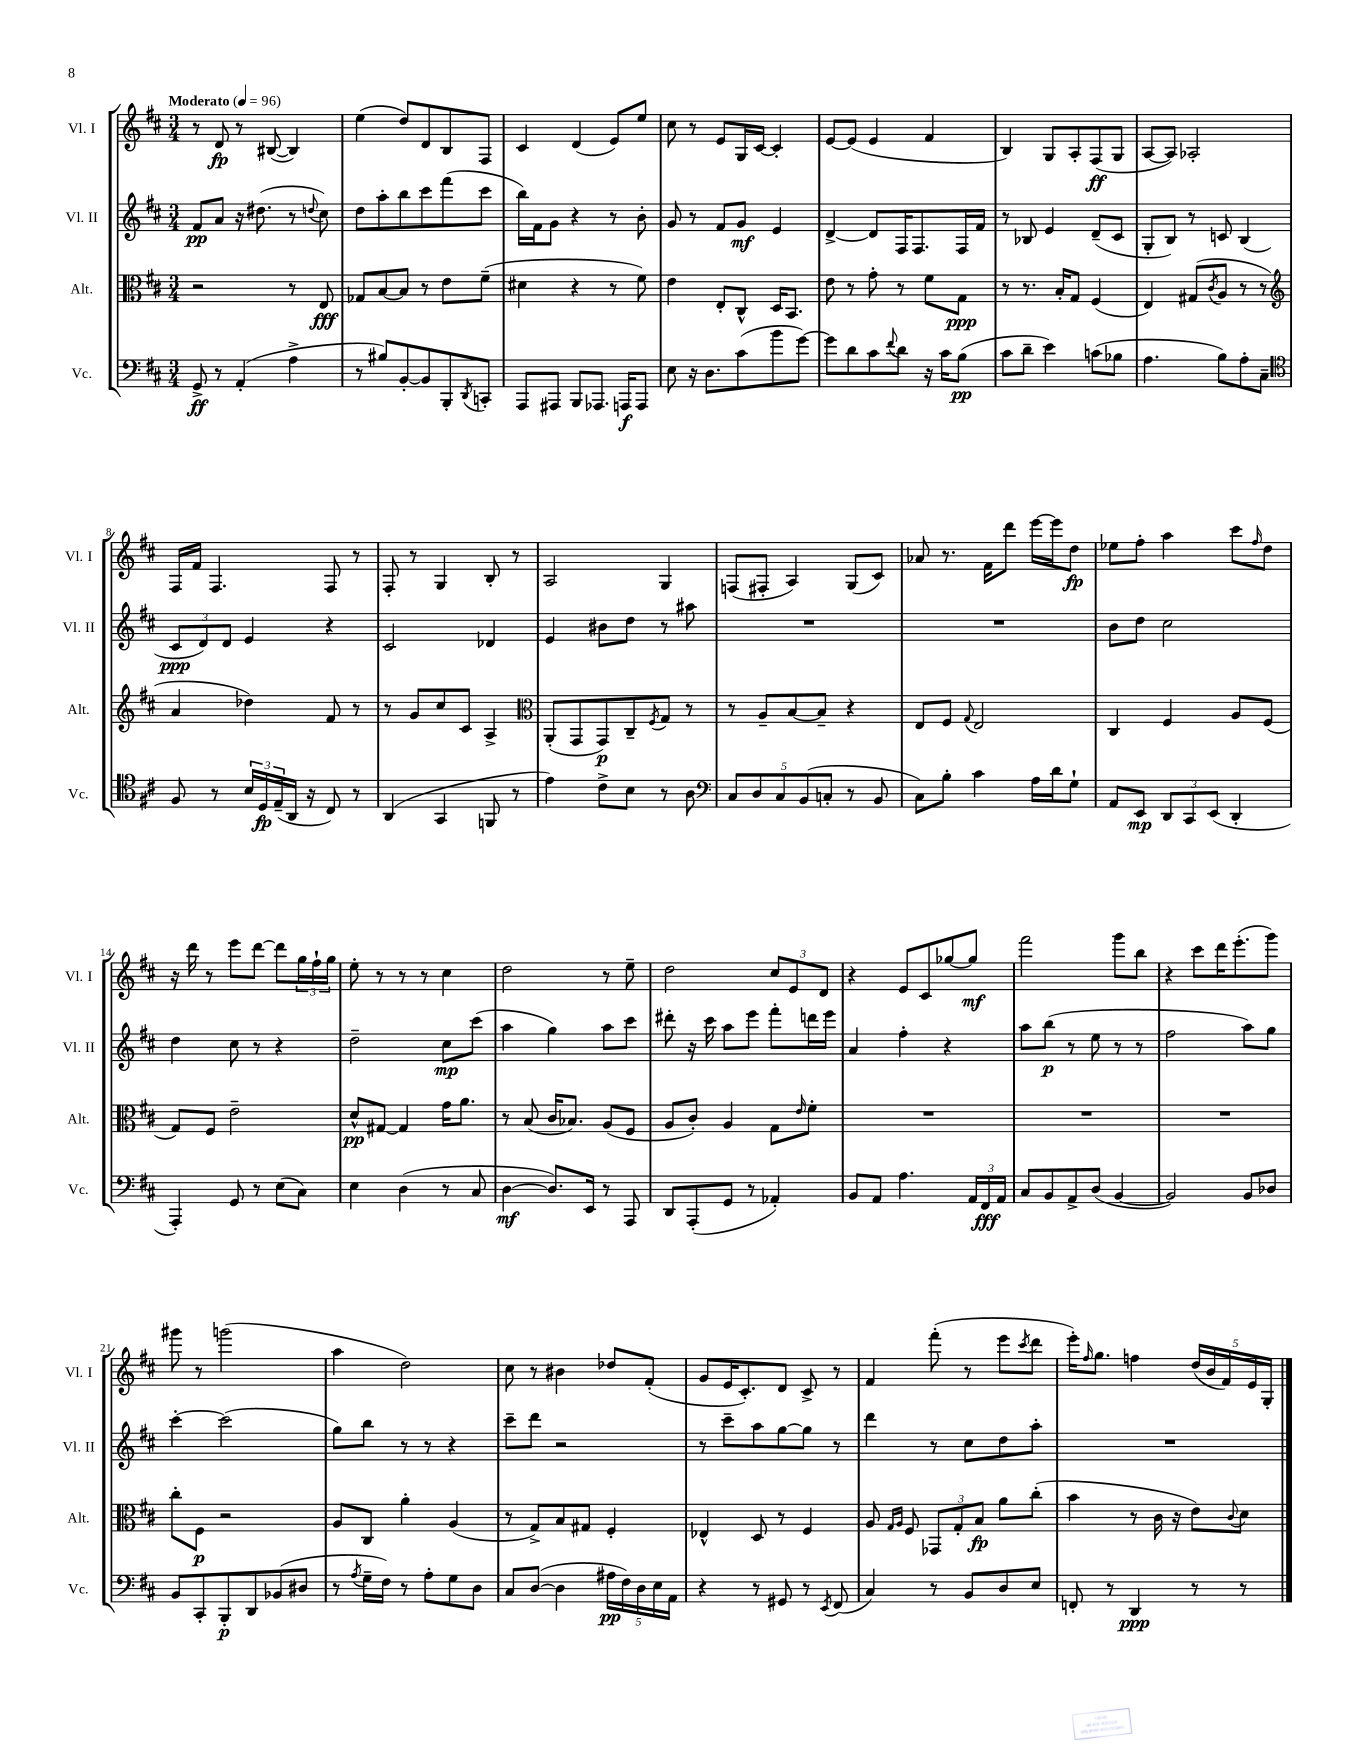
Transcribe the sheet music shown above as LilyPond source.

<<
\new StaffGroup <<
\new Staff = "s0" \with { instrumentName = "Vl. I" shortInstrumentName = "Vl. I" } {
    \clef treble \key d \major \numericTimeSignature \time 3/4 \tempo "Moderato" 4 = 96
    r8 d'8\fp r8 bis8~( bis4) |
    e''4( d''8) d'8 b8 fis8 |
    cis'4 d'4( e'8) e''8 |
    cis''8 r8 e'8 g16 cis'16~ cis'4-. |
    e'8~ e'8( e'4 fis'4 |
    b4) g8 a8-. fis8\ff( g8 |
    a8~ a8) aes2-. |
    fis16 fis'16 fis4. fis8 r8 |
    fis8-. r8 g4 b8-. r8 |
    a2 g4 |
    f8( fis8-. a4) g8( cis'8) |
    aes'8 r8. fis'16 d'''8 e'''16~ e'''16 d''8\fp |
    ees''8 fis''8-. a''4 cis'''8 \grace { fis''16 } d''8 |
    r16 d'''16 r8 e'''8 d'''8~ d'''8 \tuplet 3/2 { g''16 fis''16-! g''16 } |
    e''8-. r8 r8 r8 cis''4 |
    d''2 r8 e''8-- |
    d''2 \tuplet 3/2 { cis''8 e'8 d'8 } |
    r4 e'8 cis'8 ges''8~ ges''8\mf |
    fis'''2 g'''8 b''8 |
    r4 cis'''8 d'''16 e'''8.-.( g'''8) |
    gis'''8 r8 g'''2( |
    a''4 d''2) |
    cis''8 r8 bis'4 des''8 fis'8-.( |
    g'8 e'16 cis'8.-.) d'8 cis'8-> r8 |
    fis'4 fis'''8-.( r8 e'''8 \acciaccatura { cis'''8 } d'''8 |
    e'''16-.) \grace { fis''16 } g''8. f''4 \tuplet 5/4 { d''16( b'16 fis'16) e'16 g16-. } \bar "|." |
}
\new Staff = "s1" \with { instrumentName = "Vl. II" shortInstrumentName = "Vl. II" } {
    \clef treble \key d \major \numericTimeSignature \time 3/4
    fis'8\pp a'8 r16 dis''8.( r8 \appoggiatura { d''8 } cis''8) |
    d''8 a''8-. b''8 cis'''8 fis'''8( cis'''8 |
    b''16) fis'16 g'8 r4 r8 b'8-. |
    g'8 r8 fis'8 g'8\mf e'4 |
    d'4~-> d'8 fis16 fis8. fis16 fis'16 |
    r8 bes8 e'4 d'8--( cis'8 |
    g8-. b8) r8 c'8 b4( |
    \tuplet 3/2 { cis'8\ppp d'8) d'8 } e'4 r4 |
    cis'2 des'4 |
    e'4 bis'8 d''8 r8 ais''8 |
    R2. |
    R2. |
    b'8 d''8 cis''2 |
    d''4 cis''8 r8 r4 |
    d''2-- cis''8\mp cis'''8( |
    a''4 g''4) a''8 cis'''8 |
    dis'''8-. r16 cis'''16 a''8 e'''8 fis'''8-. d'''16 e'''16 |
    a'4 fis''4-. r4 |
    a''8 b''8\p( r8 e''8 r8 r8 |
    fis''2 a''8) g''8 |
    cis'''4~-. cis'''2( |
    g''8) b''8 r8 r8 r4 |
    cis'''8-- d'''8 r2 |
    r8 cis'''8-- a''8 g''8~ g''8 r8 |
    d'''4 r8 cis''8 d''8 a''8-. |
    R2. \bar "|." |
}
\new Staff = "s2" \with { instrumentName = "Alt." shortInstrumentName = "Alt." } {
    \clef alto \key d \major \numericTimeSignature \time 3/4
    r2 r8 e8\fff |
    ges8 b8~ b8 r8 e'8 fis'8--( |
    dis'4 r4 r8 fis'8) |
    e'4 e8-. cis8-^ d16 b,8. |
    e'8 r8 g'8-. r8 fis'8 g8\ppp |
    r8 r8. b16-. g8 fis4( |
    e4) gis8( \acciaccatura { cis'8 } a8 r8 r8 |
    \clef treble a'4 des''4) fis'8 r8 |
    r8 g'8 cis''8 cis'8 a4-> |
    \clef alto a,8-.( g,8 g,8\p) cis8-- \acciaccatura { fis8 } g8 r8 |
    r8 a8-- b8~ b8-- r4 |
    e8 fis8 \appoggiatura { g8 } e2 |
    cis4 fis4 a8 fis8( |
    g8) fis8 e'2-- |
    d'8-^\pp gis8~ gis4 g'16 a'8. |
    r8 b8( cis'16 bes8.) a8( fis8 |
    a8 cis'8-.) a4 g8 \grace { e'16 } fis'8-. |
    R2. |
    R2. |
    R2. |
    cis''8-. fis8\p r2 |
    a8 cis8 a'4-. a4( |
    r8 g8->) b8 gis8 fis4-. |
    ees4-^ d8 r8 fis4 |
    a8 \grace { g16 a16 } fis8 \tuplet 3/2 { ges,8 g8-. b8\fp } a'8 cis''8-.( |
    b'4 r8 cis'16 r16 e'8) \appoggiatura { cis'8 } d'8 \bar "|." |
}
\new Staff = "s3" \with { instrumentName = "Vc." shortInstrumentName = "Vc." } {
    \clef bass \key d \major \numericTimeSignature \time 3/4
    g,8->\ff r8 a,4-.( a4-> |
    r8 bis8) b,8~-. b,8 b,,8-. \acciaccatura { d,8 } c,8-. |
    a,,8 ais,,8 b,,8 aes,,8. a,,16\f a,,8 |
    e8 r16 d8. cis'8( b'8 g'8~) |
    g'8 d'8 cis'8 \appoggiatura { fis'8 } d'8 r16 cis'16 b8\pp( |
    cis'8 d'8-- e'4) c'8( bes8 |
    a4. b8) a8-. cis8-- |
    \clef tenor fis8 r8 \tuplet 3/2 { b16 d16\fp e16--( } a,16 r16 cis8) r8 |
    a,4( g,4 f,8 r8 |
    e'4) cis'8-> b8 r8 a8 |
    \clef bass \tuplet 5/4 { cis8 d8 cis8 b,8( c8-. } r8 b,8 |
    cis8) b8-. cis'4 a16 d'16 g8-! |
    a,8 e,8\mp \tuplet 3/2 { d,8 cis,8 e,8( } d,4-. |
    a,,4-.) g,8 r8 e8( cis8) |
    e4 d4( r8 cis8 |
    d4~\mf d8.) e,16 r8 a,,8 |
    d,8 a,,8-.( g,8 r8 aes,4-.) |
    b,8 a,8 a4. \tuplet 3/2 { a,16 fis,16\fff a,16 } |
    cis8 b,8 a,8-> d8( b,4~ |
    b,2) b,8 des8 |
    b,8 cis,8-. b,,8-.\p d,8 bes,8( dis8 |
    r8 \acciaccatura { a8 } g16-- fis16) r8 a8-. g8 d8 |
    cis8 d8~( d4 \tuplet 5/4 { ais16\pp fis16) d16 e16 a,16 } |
    r4 r8 gis,8 r8 \acciaccatura { e,8 } fis,8( |
    cis4) r8 b,8 d8 e8 |
    f,8-. r8 d,4\ppp r8 r8 \bar "|." |
}
>>
>>
